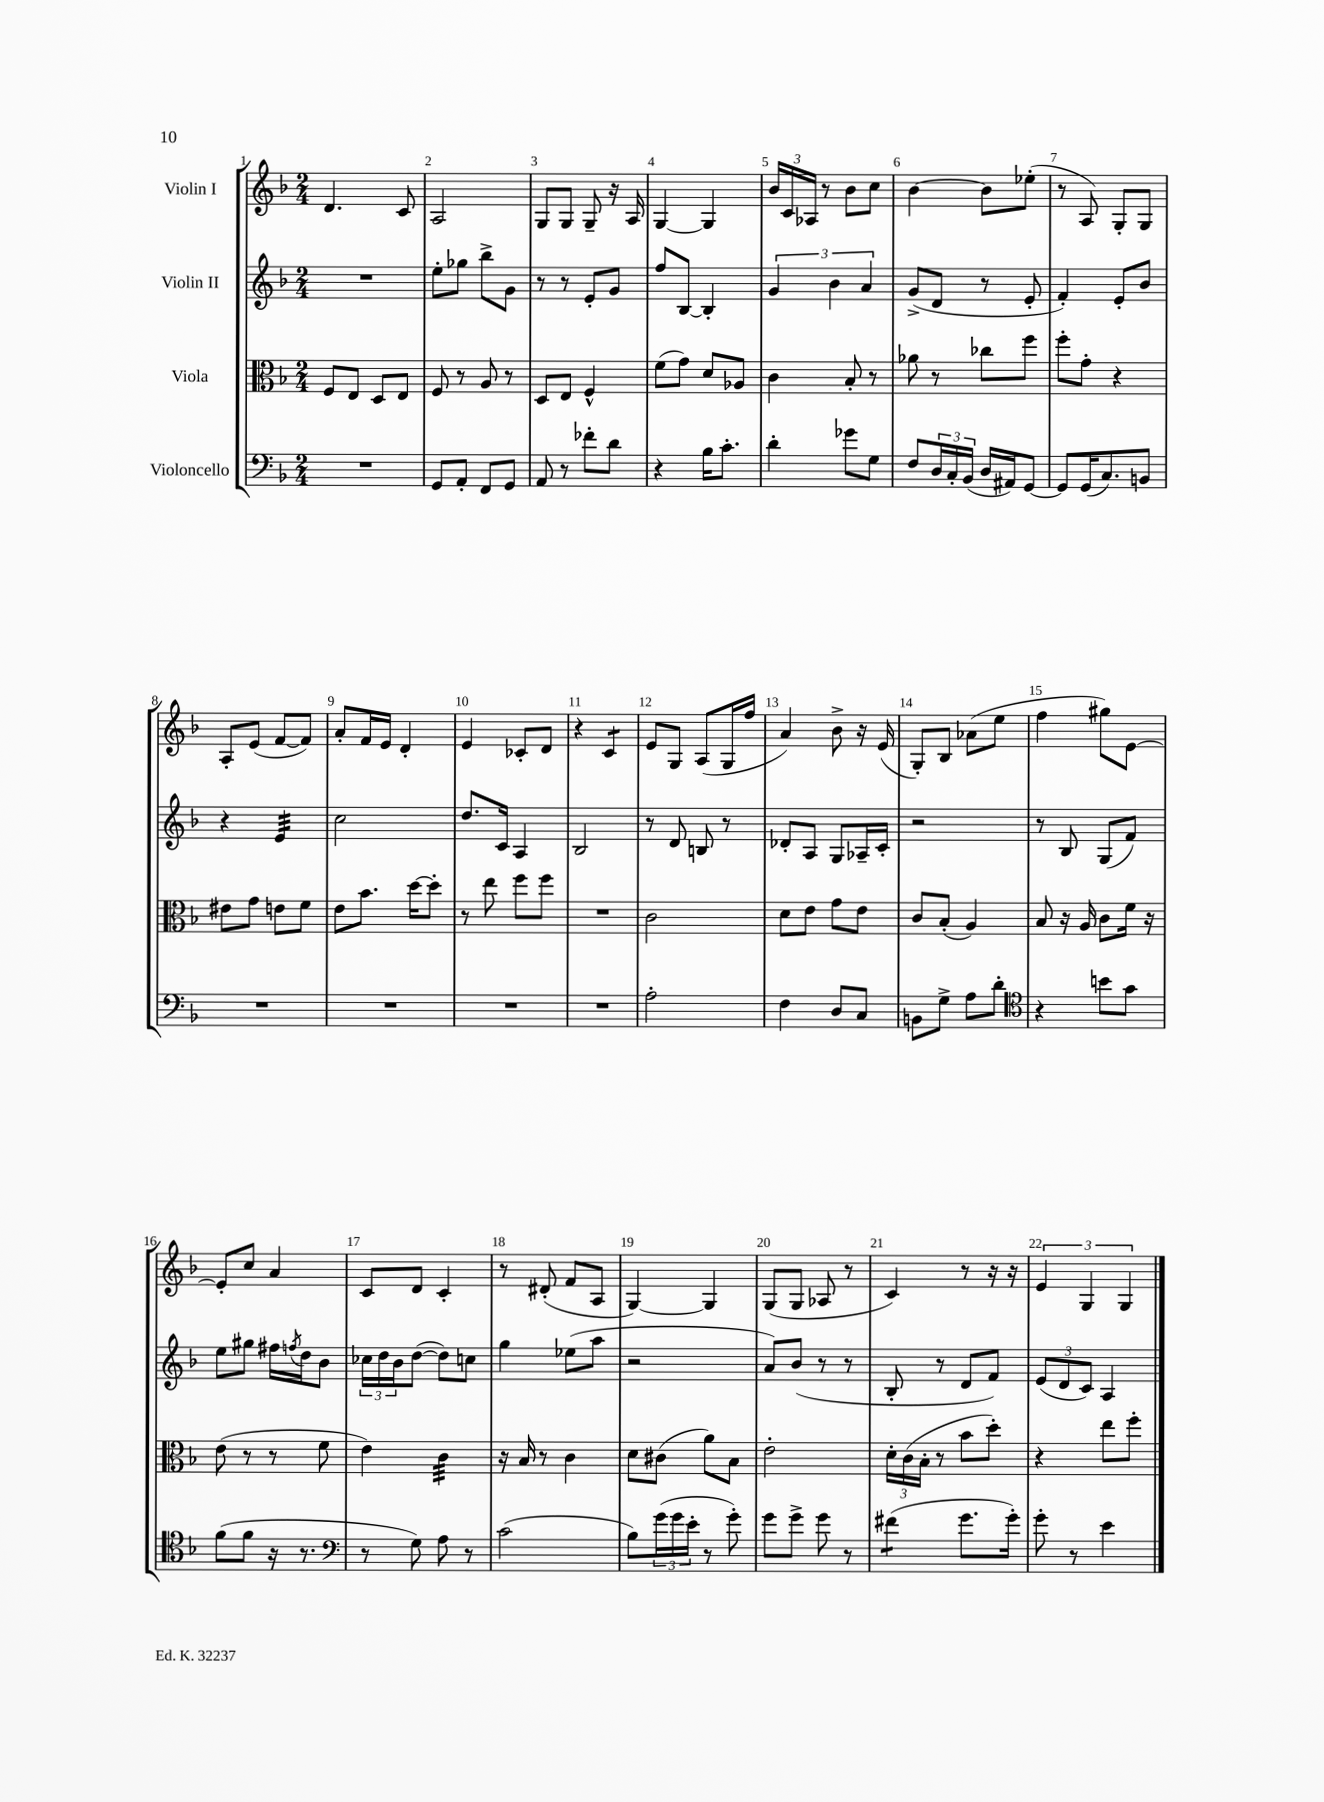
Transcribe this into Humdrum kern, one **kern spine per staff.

**kern	**kern	**kern	**kern
*staff4	*staff3	*staff2	*staff1
*clefF4	*clefC3	*clefG2	*clefG2
*k[b-]	*k[b-]	*k[b-]	*k[b-]
*M2/4	*M2/4	*M2/4	*M2/4
2r	8F	2r	4.d
.	8E	.	.
.	8D	.	.
.	8E	.	8c
=	=	=	=
8GG	8F	8ee'	2A
8AA'	8r	8gg-	.
8FF	8A	8bb-^	.
8GG	8r	8g	.
=	=	=	=
8AA	8D	8r	8G
8r	8E	8r	8G
8f-'	4F^^	8e'	8G~
8d	.	8g	16r
.	.	.	16A
=	=	=	=
4r	(8f	8ff	[4G
.	8g)	[8B-	.
16B-	8d	4B-']	4G]
8.c'	.	.	.
.	8A-	.	.
=	=	=	=
4d'	4c	6g	24b-
.	.	.	24c
.	.	.	24A-
.	.	.	8r
.	.	6b-	.
8g-	8B-'	.	8b-
.	.	6a	.
8G	8r	.	8cc
=	=	=	=
8F	8a-	(8g^	[4b-
24D	8r	8d	.
24C'	.	.	.
(24BB-	.	.	.
16D	8cc-	8r	8b-]
16AA#)	.	.	.
[8GG	8ff	8e'	(8ee-'
=	=	=	=
8GG]	8ff'	4f')	8r
(16GG	8g'	.	8A)
8.C)	.	.	.
.	4r	8e'	8G'
8BB	.	8b-	8G
=	=	=	=
2r	8e#	4r	8A'
.	8g	.	(8e
.	8e	4e	[8f
.	8f	.	8f])
=	=	=	=
2r	8e	2cc	8a'
.	8.b-	.	16f
.	.	.	16e
.	.	.	4d'
.	[16dd	.	.
.	8dd']	.	.
=	=	=	=
2r	8r	8.dd	4e
.	8ee	.	.
.	.	16c	.
.	8ff	4A	8c-'
.	8ff	.	8d
=	=	=	=
2r	2r	2B-	4r
.	.	.	4c
=	=	=	=
2A'	2c	8r	8e
.	.	8d	8G
.	.	8B	(8A
.	.	8r	16G
.	.	.	16ff
=	=	=	=
4F	8d	8d-'	4a)
.	8e	8A	.
8D	8g	8G	8b-^
8C	8e	16A-~	16r
.	.	16c'	(16e
=	=	=	=
8BB	8c	2r	8G')
8G^	(8B-'	.	8B-
8A	4A)	.	(8a-
8d'	.	.	8ee
=	=	=	=
*clefC4	*	*	*
4r	8B-	8r	4ff
.	16r	8B-	.
.	16A	.	.
8b	8c	(8G	8gg#)
8g	16f	8f)	[8e
.	16r	.	.
=	=	=	=
(8f	(8e	8ee	8e']
8f	8r	8gg#	8cc
16r	8r	16ff#	4a
.	.	8qff	.
8.r	.	16dd	.
.	8f	8b-	.
=	=	=	=
*clefF4	*	*	*
8r	4e)	24cc-	8c
.	.	24dd	.
.	.	24b-	.
8G)	.	([8dd	8d
8A	4c	8dd])	4c'
8r	.	8cc	.
=	=	=	=
(2c	16r	4gg	8r
.	16B-	.	.
.	8r	.	(8d#'
.	4c	(8ee-	8f
.	.	8aa	8A
=	=	=	=
8B-)	8d	2r	[4G)
(24g	(8c#	.	.
24g	.	.	.
24e'	.	.	.
8r	8a)	.	4G]
8g')	8B-	.	.
=	=	=	=
8g	2e'	8a)	(8G
8g^	.	(8b-	8G
8g	.	8r	8A-
8r	.	8r	8r
=	=	=	=
(4f#	24d'	8B-'	4c)
.	(24c	.	.
.	24B-'	.	.
.	8r	8r	.
8.g	8b-	8d	8r
.	8dd')	8f)	16r
16g')	.	.	16r
=	=	=	=
8g'	4r	(12e	6e
.	.	12d	.
8r	.	.	.
.	.	12c)	6G
4e	8ee	4A	.
.	.	.	6G
.	8ff'	.	.
==	==	==	==
*-	*-	*-	*-
